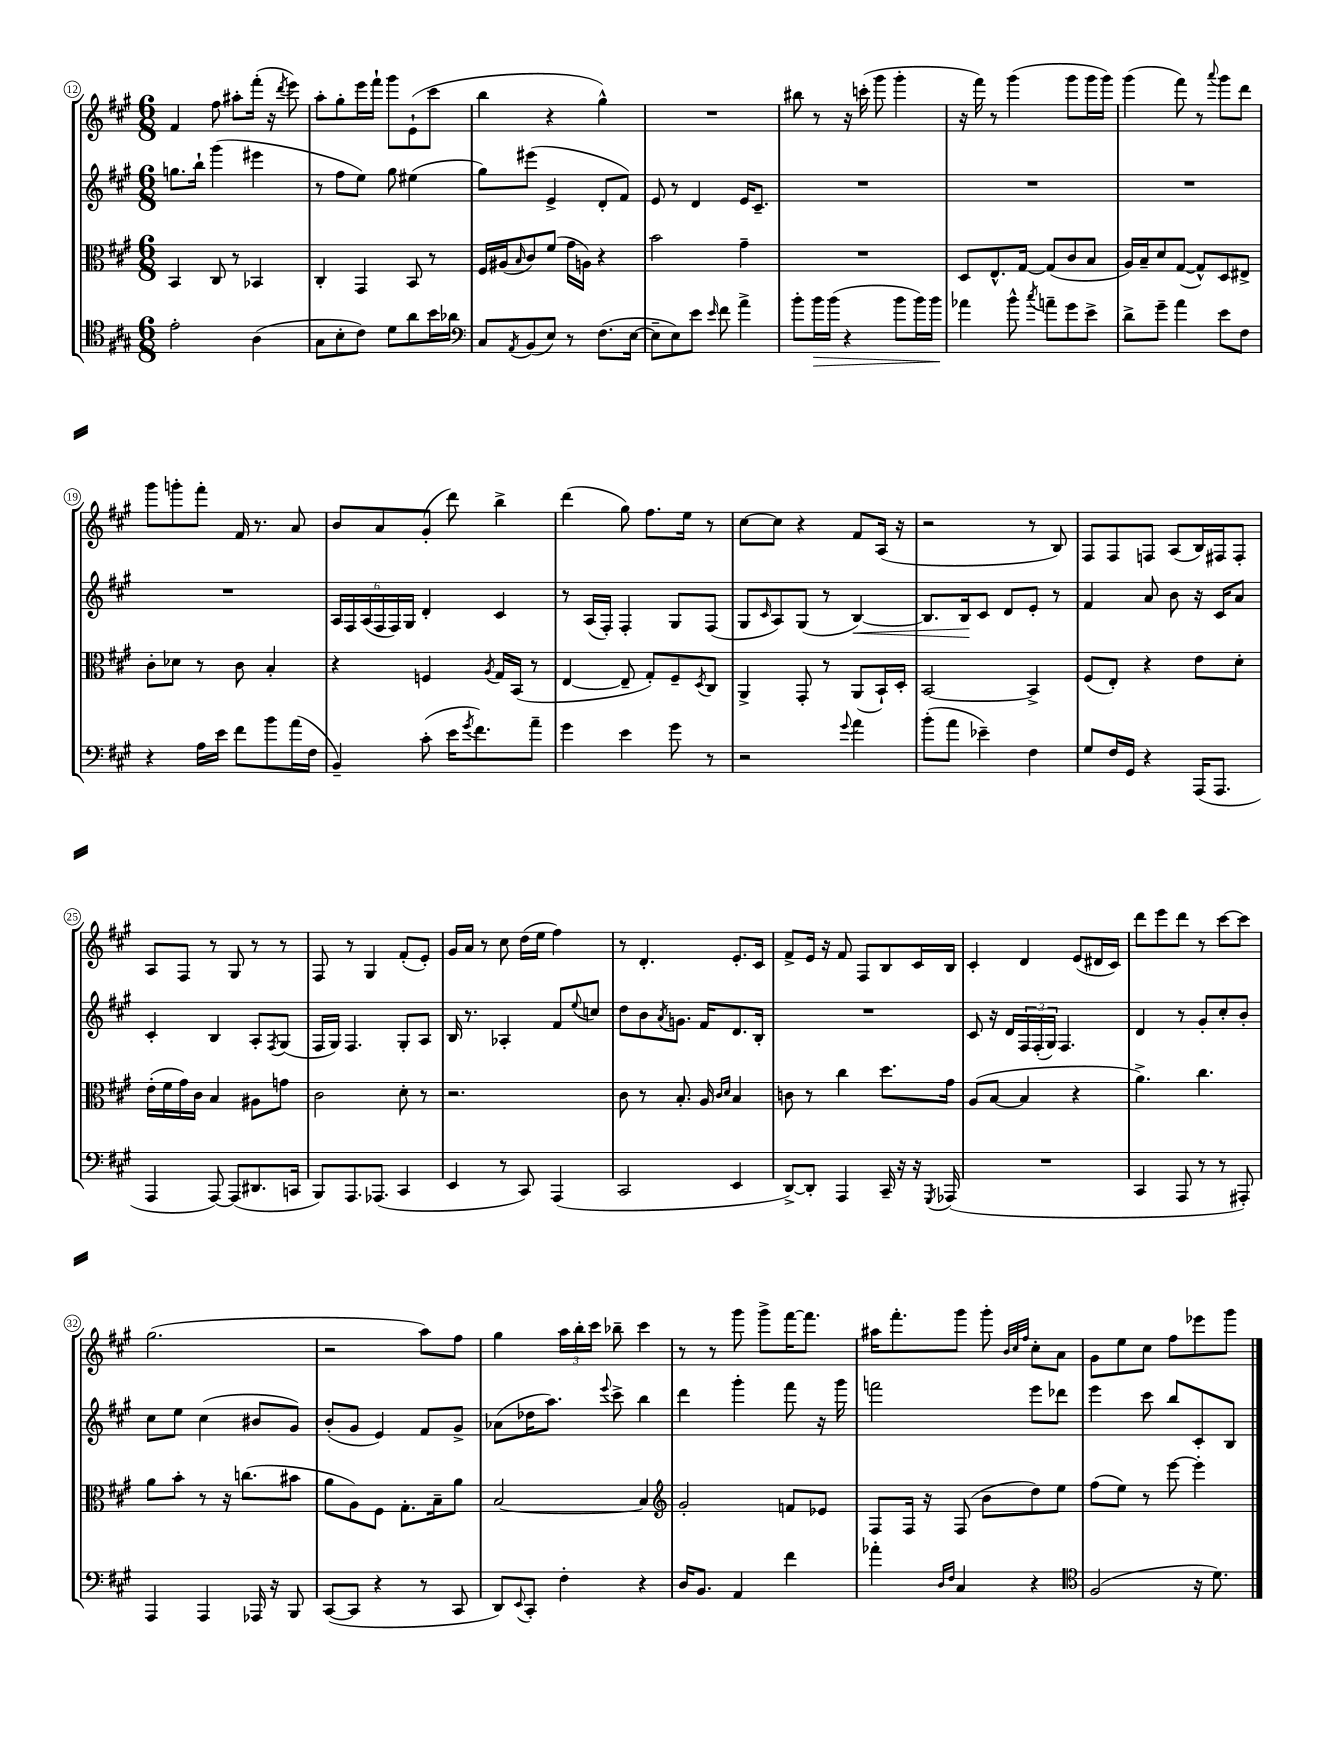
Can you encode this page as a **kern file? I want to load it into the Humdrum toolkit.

**kern	**kern	**kern	**kern
*staff4	*staff3	*staff2	*staff1
*clefC4	*clefC3	*clefG2	*clefG2
*k[f#c#g#]	*k[f#c#g#]	*k[f#c#g#]	*k[f#c#g#]
*M6/8	*M6/8	*M6/8	*M6/8
2e'\	4BB/	8.gg\L	4f#/
.	.	16bb`\Jk	.
.	8C#/	(4ggg#\	8ff#\
.	8r	.	8aa#'\L
(4A\	4BB-/	4eee#\	(16fff#'\Jk
.	.	.	16r
.	.	.	8qddd/
.	.	.	8eee\)
=	=	=	=
8G#\L	4C#'/	8r	8aa'\L
8B'\	.	8ff#\L	8gg#'\
8c#\J)	4GG#/	8ee\J)	16eee\L
.	.	.	16fff#`\JJ
8d\L	.	8gg#\	8ggg#\L
8a\	8BB/	(4ee#\	(8e`\
16b\L	8r	.	8ccc#\J
16a-\JJ	.	.	.
=	=	=	=
*clefF4	*	*	*
8C#/L	16F#/LL	8gg#\L)	4bb\
.	(16A#/J	.	.
8qAA/	16qqB/	.	.
(8BB/	8c#/)	(8eee#\J	.
8E/J)	(8f#/J	4e^/	4r
8r	16g#\LL	.	.
.	16A\JJ)	.	.
(8.F#\L	4r	8d'/L	4gg#^^\)
.	.	8f#/J)	.
[16E\Jk	.	.	.
=	=	=	=
8E~\]L	2b\	8e/	2.r
8E\)	.	8r	.
8e\J	.	4d/	.
16qqe/	.	.	.
8f#\	.	.	.
4a^\	4g#~\	16e/LK	.
.	.	8.c#~/J	.
=	=	=	=
8b'\L	2.r	2.r	8bb#\
16b\L	.	.	8r
(16b\JJ	.	.	.
4r	.	.	16r
.	.	.	(16ccc'\
.	.	.	8ggg#\
8b\L	.	.	4ggg#'\
16b\L)	.	.	.
16b\JJ	.	.	.
=	=	=	=
4a-\	8D/L	2.r	16r
.	.	.	16fff#\)
.	8.E^^/	.	8r
8b^^\	.	.	(4ggg#\
.	[16G#/Jk	.	.
8qcc#/	.	.	.
8a~\L	(8G#/]L	.	.
8g#\	8c#/	.	8ggg#\L
8e^\J	8B/J	.	16ggg#\L
.	.	.	16ggg#\JJ)
=	=	=	=
8d^\L	16A/LL)	2.r	(4ggg#\
.	16B~/J	.	.
8g#~\J	8d/	.	.
4a\	([8G#/J	.	8fff#\)
.	8G#^^/]L)	.	8r
.	.	.	8qqaaa/
8e\L	8D/	.	8ggg#\L
8F#\J	8E#^/J	.	8ddd\J
=	=	=	=
4r	8c#'\L	2.r	8ggg#\L
.	8d-\J	.	8ggg'\
16A\LL	8r	.	8fff#'\J
16e\JJ	.	.	.
8f#\L	8c#\	.	16f#/
.	.	.	8.r
8b\	4B'/	.	.
(16a\L	.	.	8a/
16F#\JJ	.	.	.
=	=	=	=
4BB~/)	4r	24A/LL	8b/L
.	.	24F#/	.
.	.	(24A/	.
.	.	24F#/	8a/
.	.	24F#/)	.
.	.	24G#/JJ	.
(8c#'\	4F/	4d'/	(8g#'/J
16e\LK	.	.	8ddd\)
8qg#/	.	.	.
8.f#\)	.	.	.
.	8qA/	.	.
.	16G#/LL	4c#/	4bb^\
.	(16BB/JJ	.	.
8a~\J	8r	.	.
=	=	=	=
4g#\	[4E/	8r	(4ddd\
.	.	(16A/LL	.
.	.	16F#'/JJ)	.
4e\	8E~/]	4F#'/	8gg#\)
.	8G#'/L)	.	8.ff#\L
8g#\	8F#~/	8G#/L	.
.	.	.	16ee\Jk
.	8qD/	.	.
8r	8C#/J	(8F#/J	8r
=	=	=	=
2r	4AA^/	8G#/L	[8cc#\L
.	.	16qqc#/	.
.	.	8A/)	8cc#\]J
.	8GG#'/	(8G#/J	4r
.	8r	8r	.
8qqg#/	.	.	.
4a\	(8AA/L	[4B/)	8f#/L
.	16BB`/L)	.	(16A/Jk
.	16D'/JJ	.	16r
=	=	=	=
(8b'\L	[2BB/	8.B/]L	2r
8a\J	.	.	.
.	.	16B/k	.
4e-~\)	.	8c#/J	.
.	.	8d/L	.
4F#\	4BB^/]	8e'/J	8r
.	.	8r	8B/)
=	=	=	=
8G#/L	(8F#/L	4f#/	8F#/L
16F#/L	8E'/J)	.	8F#/
16GG#/JJ	.	.	.
4r	4r	8a/	8F/J
.	.	8b\	(8A/L
(16AAA/LK	8e\L	16r	16B/L)
8.AAA/J	.	16c#/LK	16F#/J
.	8d'\J	8a/J	8F#'/J
=	=	=	=
4AAA/	(16e'\LL	4c#'/	8A/L
.	16f#\	.	.
.	16g#\)	.	8F#/J
.	16c#\JJ	.	.
[8AAA/)	4B/	4B/	8r
(8AAA/]L	.	.	8G#/
8.DD#/	8A#\L	8A'/L	8r
.	.	8qF#/	.
.	8g\J	(8G#/J	8r
16CC/Jk	.	.	.
=	=	=	=
8BBB/L)	2c#\	16F#/LL	8F#/
.	.	16G#/JJ)	.
8.AAA/	.	4.F#/	8r
.	.	.	4G#/
(8.AAA-/J	.	.	.
4CC#/	8d'\	8G#'/L	(8f#'/L
.	8r	8A/J	8e'/J)
=	=	=	=
4EE/	2.r	16B/	16g#/LL
.	.	8.r	16a/JJ
.	.	.	8r
8r	.	4A-'/	8cc#\
8CC#/)	.	.	(16dd\LL
.	.	.	16ee\JJ
(4AAA/	.	8f#/L	4ff#\)
.	.	8qqee/	.
.	.	8cc/J	.
=	=	=	=
2CC#/	8c#\	8dd\L	8r
.	8r	8b\	4.d'/
.	.	8qa/	.
.	8.B'/	8.g\J	.
.	16A/	16f#/LK	.
.	16qqc#/LL	.	.
.	16qqd/JJ	.	.
4EE/	4B/	8.d/	8.e'/L
.	.	16B'/Jk	16c#/Jk
=	=	=	=
[8DD^/L)	8c\	2.r	8f#^/L
8DD'/]J	8r	.	16e/Jk
.	.	.	16r
4AAA/	4cc#\	.	8f#/
.	.	.	8F#/L
16CC#~/	8.dd\L	.	8B/
16r	.	.	.
16r	.	.	16c#/L
8qGGG#/	.	.	.
(16AAA-/	16g#\Jk	.	16B/JJ
=	=	=	=
2.r	(8A/L	8c#/	4c#'/
.	[8B/J	16r	.
.	.	16d/LL	.
.	4B/]	24F#/	4d/
.	.	(24F#'/	.
.	.	24G#/JJ)	.
.	.	4.F#/	.
.	4r	.	(8e/L
.	.	.	16d#/L
.	.	.	16c#/JJ)
=	=	=	=
4CC#/	4.a^\)	4d/	8ddd\L
.	.	.	8eee\
8AAA/	.	8r	8ddd\J
8r	4.cc#\	8g#'/L	8r
8r	.	8cc#'/	[8ccc#\L
8AAA#'/)	.	8b'/J	8ccc#\]J
=	=	=	=
4AAA/	8a\L	8cc#\L	(2.gg#\
.	8b'\J	8ee\J	.
4AAA/	8r	(4cc#\	.
.	16r	.	.
.	(8.cc\L	.	.
16AAA-/	.	8b#/L	.
16r	.	.	.
8BBB/	8b#\J	8g#/J)	.
=	=	=	=
([8CC#/L	8a\L	(8b'/L	2r
8CC#/]J	8A\)	8g#/J	.
4r	8F#\J	4e/)	.
.	8.G#'\L	.	.
8r	.	8f#/L	8aa\L)
.	16B~\k	.	.
8CC#/	8a\J	8g#^/J	8ff#\J
=	=	=	=
8DD/L)	[2B/	(8a-\L	4gg#\
8qqEE/	.	.	.
8CC#'/J	.	16dd-\K	.
.	.	8.aa\J)	.
4F#'\	.	.	24aa\LL
.	.	.	24bb'\
.	.	.	24ccc#\JJ
.	.	8qqeee/	.
.	.	8ccc#^\	8bb-~\
4r	4B/]	4bb\	4ccc#\
=	=	=	=
*	*clefG2	*	*
16D/LK	2g#'/	4ddd\	8r
8.BB/J	.	.	.
.	.	.	8r
4AA/	.	4ggg#'\	8ggg#\
.	.	.	8ggg#^\L
4f#\	8f/L	8fff#\	[16fff#\K
.	.	.	8.fff#\]J
.	8e-/J	16r	.
.	.	16ggg#\	.
=	=	=	=
4a-'\	8F#/L	2fff\	16aa#\LK
.	.	.	8.fff#'\
.	16F#/Jk	.	.
.	16r	.	.
16qqD/LL	.	.	.
16qqF#/JJ	.	.	.
4C#/	(8F#/	.	8ggg#\J
.	8b\L	.	8ggg#'\
.	.	.	32qqb/LLL
.	.	.	32qqcc#/
.	.	.	32qqff#/JJJ
4r	8dd\)	8eee\L	8cc#'\L
.	8ee\J	8ddd-\J	8a\J
=	=	=	=
*clefC4	*	*	*
(2F#/	(8ff#\L	4eee\	8g#\L
.	8ee\J)	.	8ee\
.	8r	8ccc#\	8cc#\J
.	[8eee\	8bb/L	8ff#\L
16r	4eee'\]	8c#'/	8eee-\
8.d\)	.	.	.
.	.	8B/J	8ggg#\J
==	==	==	==
*-	*-	*-	*-
